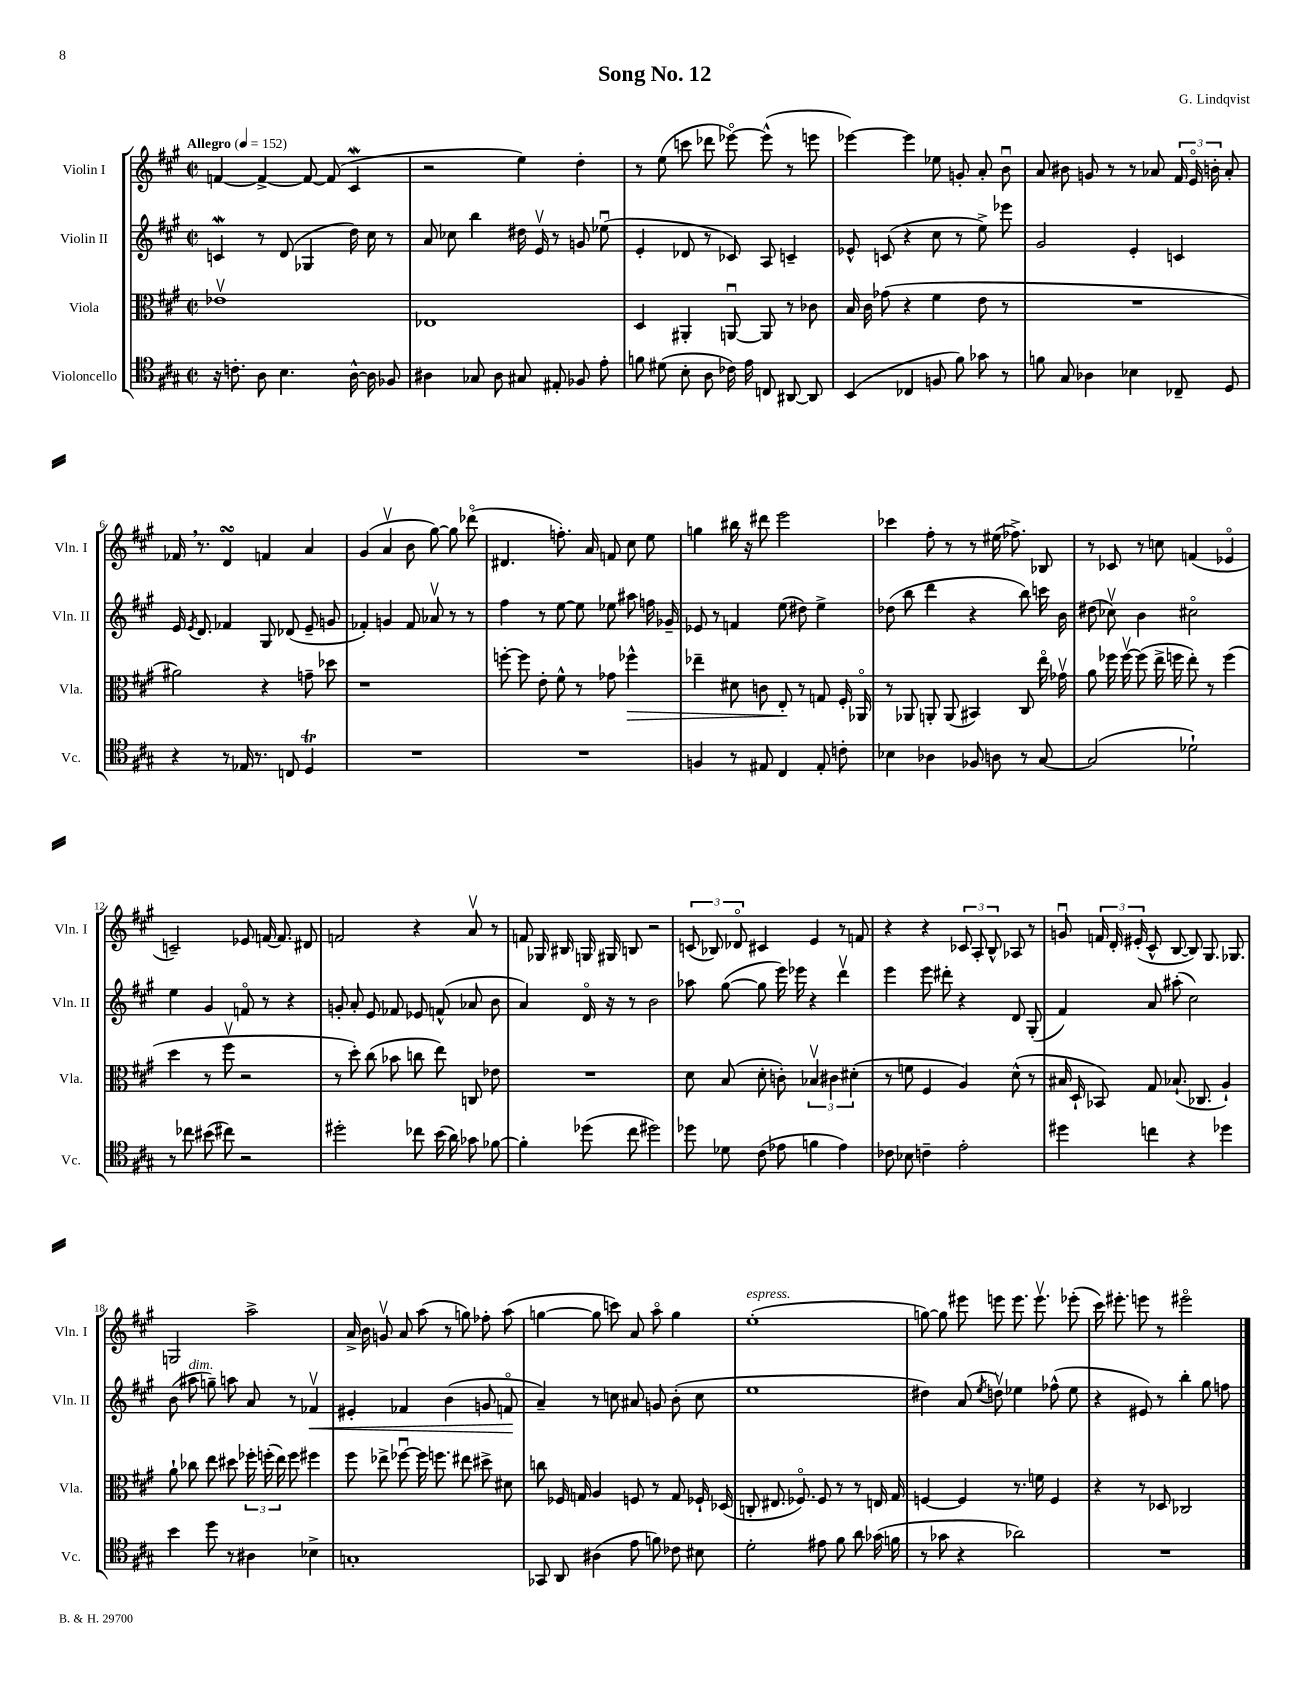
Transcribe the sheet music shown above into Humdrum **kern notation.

**kern	**kern	**kern	**kern
*staff4	*staff3	*staff2	*staff1
*clefC4	*clefC3	*clefG2	*clefG2
*k[f#c#g#]	*k[f#c#g#]	*k[f#c#g#]	*k[f#c#g#]
*M2/2	*M2/2	*M2/2	*M2/2
*met(c|)	*met(c|)	*met(c|)	*met(c|)
*MM152	*MM152	*MM152	*MM152
16r	1e-v	4c/	[4f/
8.c'\	.	.	.
8A\	.	8r	4f^/_
4.B\	.	(8d/	.
.	.	4G-/	8f/_
.	.	.	(8f/]
[16A^^\	.	16dd\)	4c#/
16A\]	.	16cc#\	.
8F-/	.	8r	.
=	=	=	=
4A#\	1E-	8a/	2r
.	.	8cc-\	.
8G-/	.	4bb\	.
8A#\	.	.	.
8G#/	.	16dd#\	4ee\)
.	.	16ev/	.
8E#'/	.	8r	.
8F-/	.	8g/	4dd'\
8e'\	.	(8ee-u\	.
=	=	=	=
8f\	4D/	4e'/	8r
(8d#\	.	.	(8ee\
8B'\	4AA#'/	8d-/	8ccc\
8A\	.	8r	8ddd-\
16c-\)	[8AAu/	8c-/)	[8eee-o\)
16e\	.	.	.
8C/	8AA/]	8A/	(8eee-^^\]
[8AA#/	8r	4c~/	8r
8AA#/]	8c-\	.	8eee\
=	=	=	=
(4BB/	16B/	8e-^^/	[4eee-\)
.	16c#\	.	.
.	(8g-\	(8c/	.
4C-/	4r	4r	4eee-\]
8F/	4f#\	8cc#\	8ee-\
8f#\)	.	8r	8g'/
8g-\	8e\	8ee^\)	8a'/
8r	8r	8eee-\	8bu\
=	=	=	=
8f\	1r	2g#/	8a/
8G#/	.	.	8b#\
4A-\	.	.	8g/
.	.	.	8r
4B-\	.	4e'/	8r
.	.	.	8a-/
8C-~/	.	4c/	24f#/
.	.	.	24eo/
.	.	.	24b'\
8D/	.	.	8a-'/
=	=	=	=
4r	2a#\)	16e/	16f-/
.	.	8qe/	.
.	.	8.d/	8.r
8r	.	4f-/	4d/
16E-/	.	.	.
8.r	.	.	.
.	4r	8G#/	4f/
8C/	.	(8d-/	.
4D/	8g~\	8e~/	4a/
.	8dd-\	8g/	.
=	=	=	=
1r	1r	4f-'/)	(4g#/
.	.	4g/	4av/
.	.	8f-/	8b\
.	.	8a-v/	[8gg#\)
.	.	8r	8gg#\]
.	.	8r	(8ddd-o\
=	=	=	=
1r	[8ff'\	4ff#\	4.d#/
.	8ff\]	.	.
.	8e'\	8r	.
.	8f#^^\	[8ee\	8.ff'\)
.	8r	8ee\]	.
.	.	.	16a/
.	8g-\	8ee-\	8f/
.	4ff-^^\	8aa#\	8cc#\
.	.	16ff\	8ee\
.	.	16g-~/	.
=	=	=	=
4F/	4ee-~\	8e-/	4gg\
.	.	8r	.
8r	8d#\	4f/	16bb#\
.	.	.	16r
8E#/	8c\	.	8ddd#\
4C#/	8E'/	(8ee\	2eee\
.	8r	8dd#\)	.
8E#'/	8G/	4ee^\	.
8c'\	16F#'/	.	.
.	16AA-o/	.	.
=	=	=	=
4B-\	8r	(8dd-\	4ccc-\
.	8AA-/	8bb\	.
4A-\	8AA'/	4ddd\	8ff#'\
.	(8AA/	.	8r
8F-/	4BB#/)	4r	8r
8A\	.	.	(16ee#\
.	.	.	8.ff-^\)
8r	8C#/	8bb\)	.
[8G#/	16eeo\	16ccc\	8B-/
.	16g-v\	16b\	.
=	=	=	=
(2G#/]	8a\	(8dd#\	8r
.	16ff-\	8cc-v\)	8c-/
.	[16ff-v\	.	.
.	(8ff-\]	4b\	8r
.	16ee^\	.	8cc\
.	16ff\	.	.
2d-`\)	8ee'\)	2cc#o\	(4f/
.	8r	.	.
.	(4ff\	.	4e-o/
=	=	=	=
8r	4dd\	4ee\	2c~/)
8cc-\	.	.	.
(8b#\	8r	4g#/	.
8cc#\)	8ff#v\	.	.
2r	2r	8fo/	8e-/
.	.	8r	[16f/
.	.	.	8.f/]
.	.	4r	.
.	.	.	8d#/
=	=	=	=
2dd#'\	8r	8g'/	2f/
.	8dd'\)	8a'/	.
.	(8cc#\	8e/	.
.	8b-\	8f-/	.
8cc-\	8cc\	8e-/	4r
(16b\	8ee\)	(8f^^/	.
16a\)	.	.	.
8g-\	8C/	8a-/	8av/
[8f-\	8e-\	8b\	8r
=	=	=	=
4f-'\]	1r	4a/)	8f/
.	.	.	16G-/
.	.	.	16B#/
(8dd-\	.	16do/	16G/
.	.	16r	16G#/
8cc#\	.	8r	8B/
2dd#\)	.	2b\	2r
=	=	=	=
8dd-\	8d\	8aa-\	(12c/
.	.	.	12B-/)
8d-\	(8B/	([8gg#\	.
.	.	.	12d-o/
(8c#\	8d'\	8gg#\]	4c#/
8e-\	8c'\)	16eee\)	.
.	.	16eee-\	.
4f\	6B-v/	4r	4e/
.	6c#\	.	.
4e-\)	.	4dddv\	8r
.	(6d#'\	.	.
.	.	.	8f/
=	=	=	=
8c-\	8r	4eee\	4r
8B-\	8f\	.	.
4c~\	4F#/	8eee\	4r
.	.	8ddd#'\	.
2e'\	4A/)	4r	12c-/
.	.	.	12A'/
.	.	.	12B^^/
.	(8d^^\	8d/	8A-/
.	8r	(8G#'/	8r
=	=	=	=
4dd#\	16B#/	4f#/)	8gu/
.	16D`/	.	.
.	8BB-/)	.	24f/
.	.	.	24d'/
.	.	.	(24e#'/
4cc\	8G#/	8a/	8c#^^/
.	(8.B-`/	(8aa#'\	[8B/
4r	.	2cc#\)	8B/])
.	8.C-/	.	.
.	.	.	8.G#/
4dd-\	4A`/)	.	.
.	.	.	8.G-/
=	=	=	=
4b\	8a`\	(8b\	2G/
.	8cc-\	8aa#\	.
8dd\	8ee\	8gg~\)	.
8r	8dd#\	8aa\	.
4A#\	24ff-'\	8a/	2aa^\
.	(24ff'\	.	.
.	24ee\)	.	.
.	8ff\	8r	.
4B-^\	4ff#\	4f-v/	.
=	=	=	=
1G'	8ff#\	4e#'/	16a^/
.	.	.	16b\
.	8ee-^\	.	8gv/
.	[8ff-u\	4f-/	8a/
.	16ff-\]	.	(8aa\
.	8.ff\	.	.
.	.	(4b\	8r
.	8ee#\	.	8gg\)
.	8dd#^\	8g/	8ff-'\
.	8d#\	8fo/	(8aa\
=	=	=	=
8GG-/	8cc\	4a~/)	[4gg\
8AA/	16F-/	.	.
.	16G/	.	.
(4A#\	4A/	8r	8gg\]
.	.	8cc\	8ccc\)
8e\	8F/	8a#/	8a/
8f\)	8r	8g/	8aao\
8c-\	8G/	(8b'\	4gg\
8B#\	16F-`/	8cc\	.
.	(16D-/	.	.
=	=	=	=
2d'\	8C'/	1ee	(1ee'
.	8.E#/	.	.
.	8.F-o/)	.	.
8e#\	8F-/	.	.
8f#\	8r	.	.
8a\	8r	.	.
(16g-\	16E/	.	.
16f\	16G#/	.	.
=	=	=	=
8r	[4F/	4dd#\)	[8gg\)
8g-\	.	.	8gg\]
4r	4F/]	(8a/	8eee#\
.	.	8qee/	.
.	.	8ddv\)	8eee\
2a-\)	8.r	4ee-\	8.eee\
.	16f\	.	8.eeev\
.	4F/	(8ff-^^\	.
.	.	8ee-\	(8eee-'\
=	=	=	=
1r	4r	4r	16ccc#\)
.	.	.	8.eee#'\
.	8r	8e#/)	8eee\
.	8D-/	8r	8r
.	2C-/	4bb'\	2eee#o\
.	.	8gg#\	.
.	.	8ff\	.
==	==	==	==
*-	*-	*-	*-
